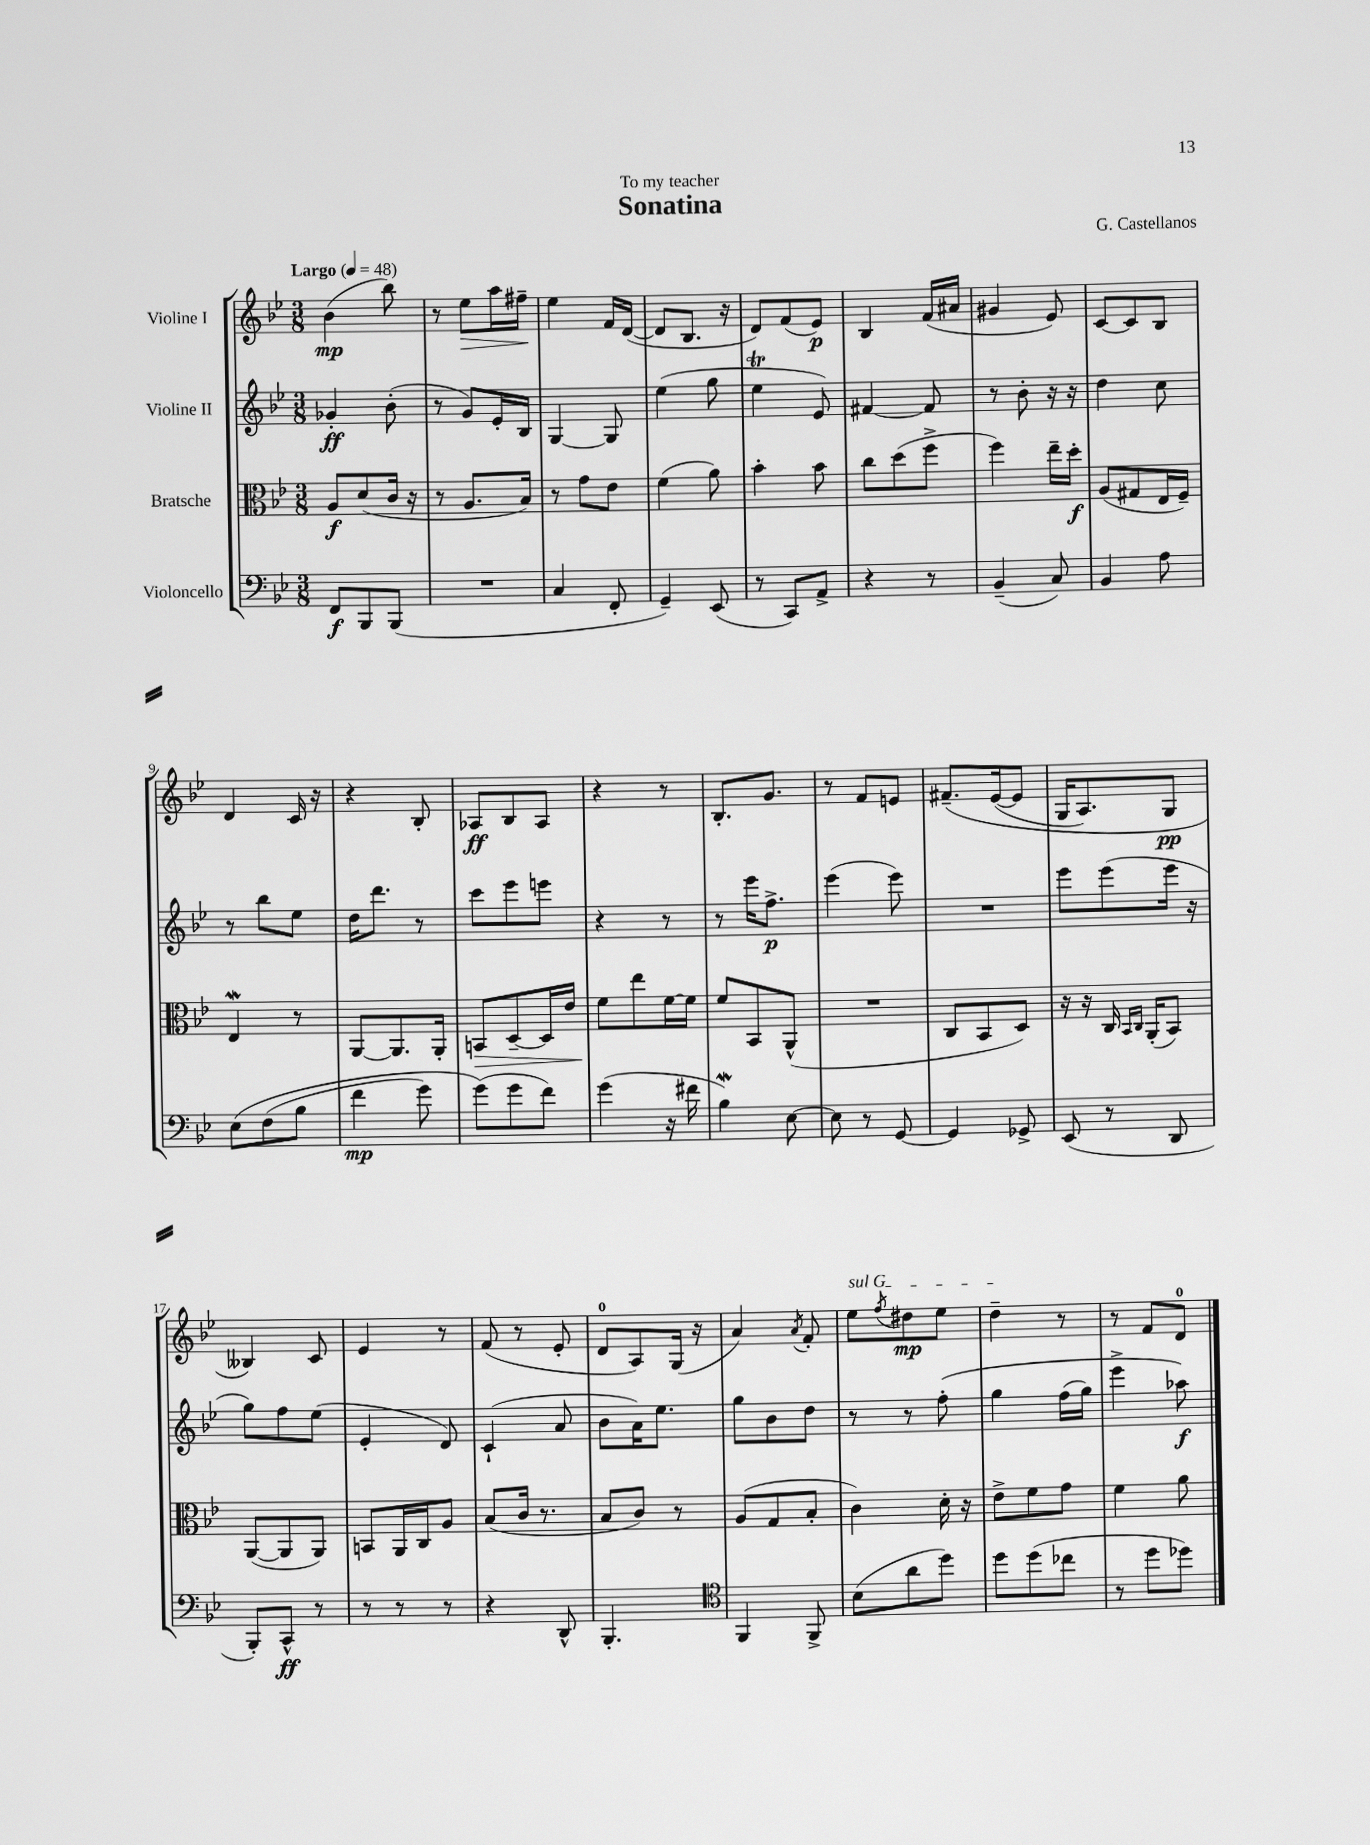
\header { title = "Sonatina" composer = "G. Castellanos" dedication = "To my teacher" }
<<
\new StaffGroup <<
\new Staff = "s0" \with { instrumentName = "Violine I" } {
    \clef treble \key bes \major \numericTimeSignature \time 3/8 \tempo "Largo" 4 = 48
    bes'4\mp( bes''8) |
    r8 ees''8\> a''16 fis''16--\! |
    ees''4 f'16 d'16~( |
    d'8 bes8. r16 |
    d'8) f'8( ees'8\p) |
    bes4 f'16( ais'16 |
    gis'4 ees'8) |
    c'8~ c'8 bes8 |
    d'4 c'16 r16 |
    r4 bes8-. |
    aes8\ff bes8 aes8 |
    r4 r8 |
    bes8.-. g'8. |
    r8 f'8 e'8 |
    fis'8.--\( ees'16~( ees'8 |
    g16 a8.) g8\pp |
    beses4\) c'8 |
    ees'4 r8 |
    f'8( r8 ees'8-. |
    d'8-0 a8) g16( r16 |
    a'4) \acciaccatura { a'8 } f'8-. |
    \once \override TextSpanner.bound-details.left.text = \markup { \italic "sul G" } ees''8\startTextSpan \acciaccatura { f''8 } dis''8\mp ees''8 |
    d''4--\stopTextSpan r8 |
    r8 f'8 d'8-0 \bar "|." |
}
\new Staff = "s1" \with { instrumentName = "Violine II" } {
    \clef treble \key bes \major \numericTimeSignature \time 3/8
    ges'4-.\ff bes'8-.( |
    r8 g'8) ees'16-. bes16 |
    g4~ g8 |
    ees''4( g''8 |
    ees''4\trill ees'8) |
    fis'4~ fis'8 |
    r8 bes'8-. r16 r16 |
    d''4 c''8 |
    r8 bes''8 ees''8 |
    d''16 d'''8. r8 |
    c'''8 ees'''8 e'''8 |
    r4 r8 |
    r8 ees'''16 f''8.->\p |
    ees'''4( ees'''8) |
    R4. |
    ees'''8 ees'''8( ees'''16 r16 |
    g''8) f''8 ees''8( |
    ees'4-. d'8) |
    c'4-!( a'8 |
    bes'8 a'16) ees''8. |
    g''8 bes'8 d''8 |
    r8 r8 f''8-.\( |
    g''4 f''16( g''16) |
    ees'''4-> aes''8\f\) \bar "|." |
}
\new Staff = "s2" \with { instrumentName = "Bratsche" } {
    \clef alto \key bes \major \numericTimeSignature \time 3/8
    a8\f d'8( c'16 r16 |
    r8 a8. bes16) |
    r8 g'8 ees'8 |
    f'4( a'8) |
    bes'4-. bes'8 |
    c''8 d''8( f''8-> |
    f''4) ees''16-- d''16-.\f |
    a8( gis8 ees16 f16--) |
    ees4\mordent r8 |
    a,8~ a,8. a,16-. |
    b,8\> d8~-- d16 ees'16 |
    f'8\! ees''8 f'16~ f'16 |
    f'8 bes,8 a,8-^( |
    R4. |
    c8 bes,8 d8) |
    r16 r16 c16 \grace { bes,16 c16 } a,16-.( bes,8) |
    a,8~( a,8 a,8) |
    b,8 a,16 c16 a8 |
    bes8( c'16 r8. |
    bes8 c'8) r8 |
    a8( g8 bes8-. |
    c'4) d'16-. r16 |
    ees'8-> f'8 g'8 |
    f'4 a'8 \bar "|." |
}
\new Staff = "s3" \with { instrumentName = "Violoncello" } {
    \clef bass \key bes \major \numericTimeSignature \time 3/8
    f,8\f bes,,8 bes,,8( |
    R4. |
    c4 f,8-. |
    g,4--) ees,8( |
    r8 c,8) a,8-> |
    r4 r8 |
    bes,4--( c8) |
    bes,4 a8 |
    ees8\( f8( bes8 |
    f'4\mp g'8) |
    g'8(\) g'8 f'8) |
    g'4( r16 fis'16 |
    bes4\mordent) ees8~ |
    ees8 r8 g,8~ |
    g,4 ges,8-> |
    ees,8( r8 d,8 |
    bes,,8-.) c,8-^\ff r8 |
    r8 r8 r8 |
    r4 d,8-^ |
    bes,,4.-. |
    \clef tenor f,4 f,8-> |
    bes8( a'8 d''8) |
    d''8 d''8( ces''8 |
    r8 d''8 des''8) \bar "|." |
}
>>
>>
